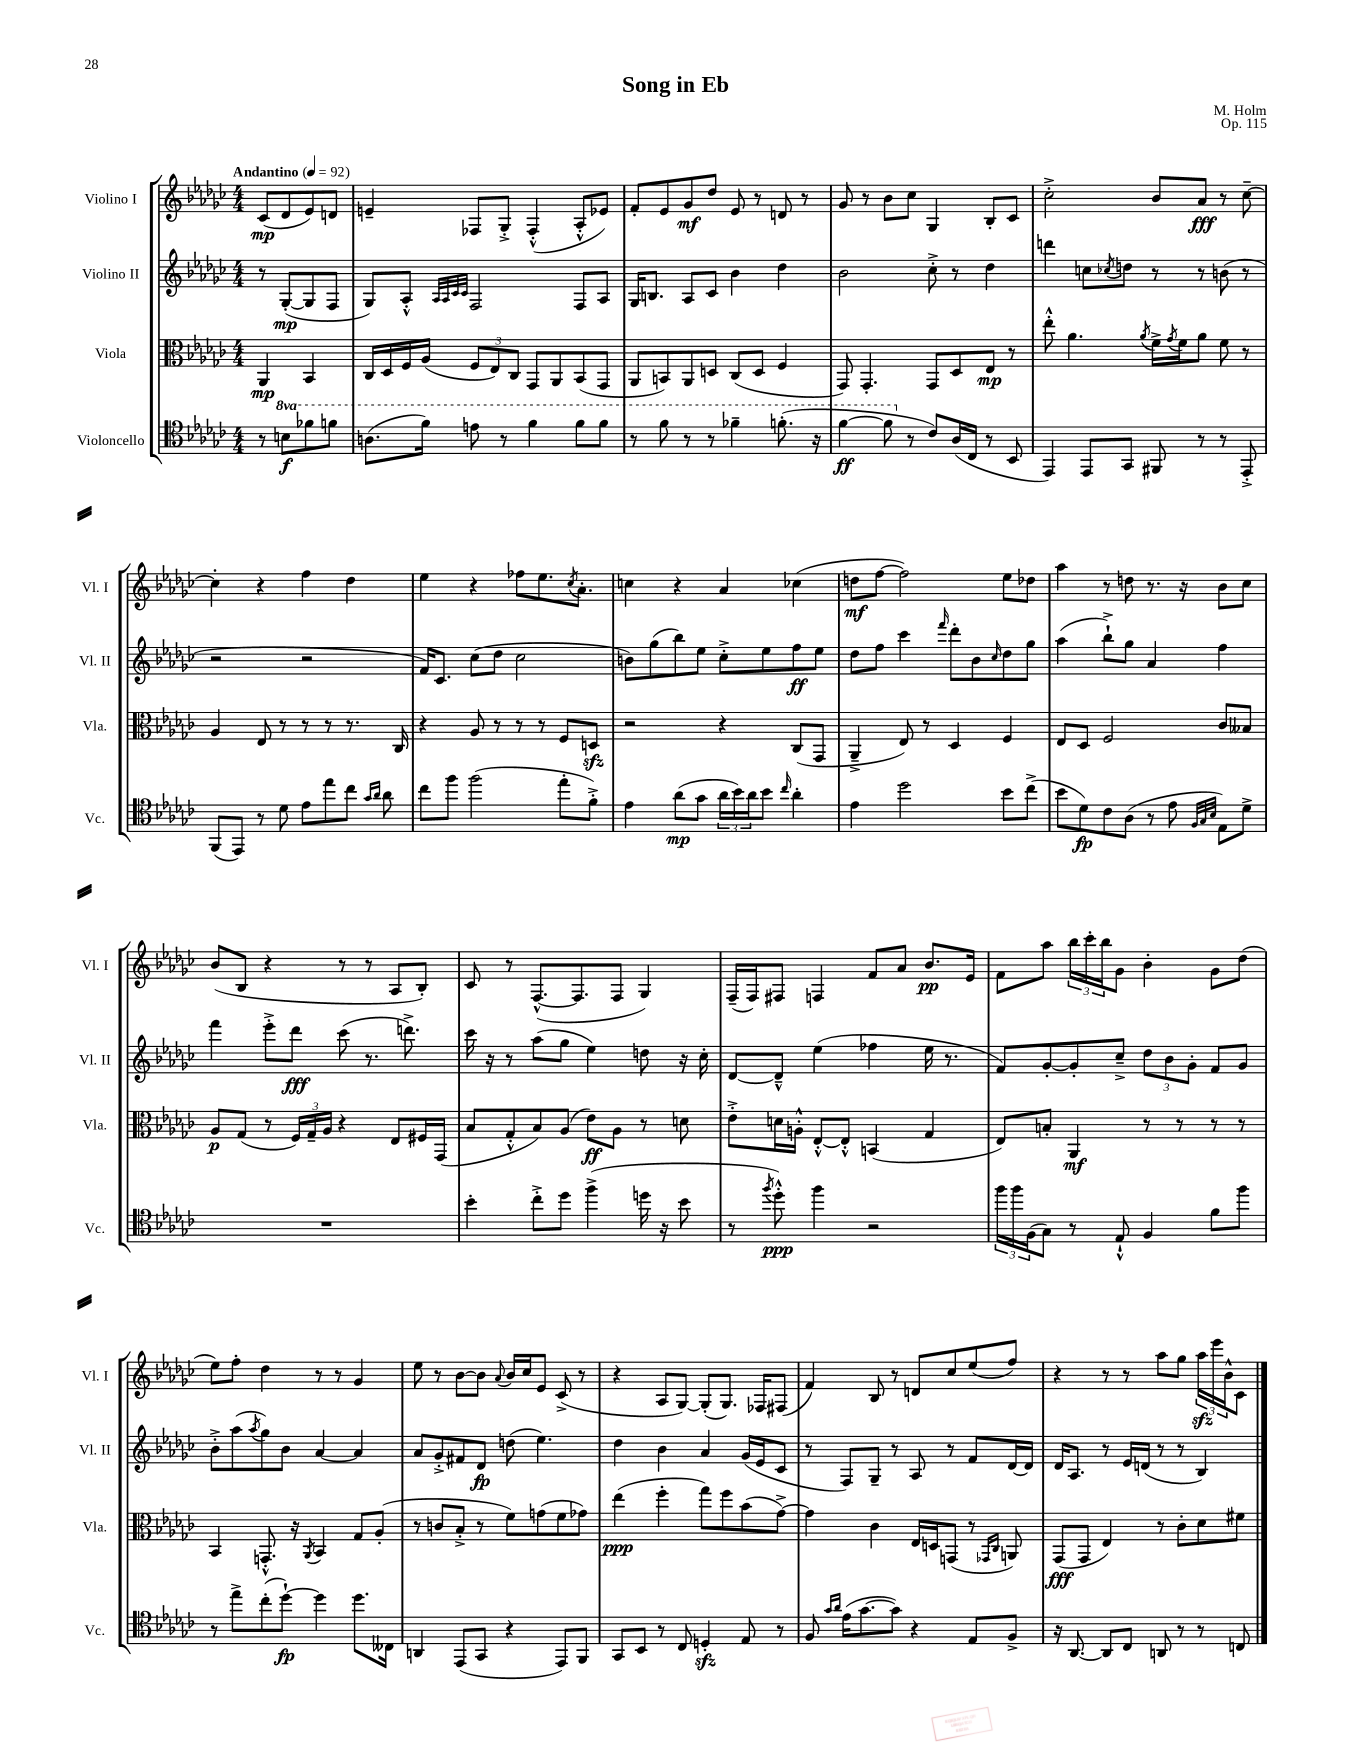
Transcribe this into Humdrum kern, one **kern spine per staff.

**kern	**dynam	**kern	**dynam	**kern	**dynam	**kern	**dynam
*part4	*part4	*part3	*part3	*part2	*part2	*part1	*part1
*staff4	*staff4	*staff3	*staff3	*staff2	*staff2	*staff1	*staff1
*I"Violoncello	*	*I"Viola	*	*I"Violino II	*	*I"Violino I	*
*I'Vc.	*	*I'Vla.	*	*I'Vl. II	*	*I'Vl. I	*
*clefC4	*	*clefC3	*	*clefG2	*	*clefG2	*
*k[b-e-a-d-g-c-]	*	*k[b-e-a-d-g-c-]	*	*k[b-e-a-d-g-c-]	*	*k[b-e-a-d-g-c-]	*
*M4/4	*	*M4/4	*	*M4/4	*	*M4/4	*
*MM92	*	*MM92	*	*MM92	*	*MM92	*
=	=	=	=	=	=	=	=
!	!	!	!	!	!	!LO:TX:a:B:t=Andantino	!
8r	.	4AA-/	mp	8r	.	(8c-/L	mp
*8va	*	*	*	*	*	*	*
8bn\L	f	.	.	([8G-'/L	mp	8d-/	.
8ff-X\	.	4BB-/	.	8G-/]	.	8e-/)	.
8ffn\J	.	.	.	8F/J	.	8dn/J	.
=1	=1	=1	=1	=1	=1	=1	=1
(8.an\L	.	16C-/LL	.	8G-/L)	.	4en~/	.
.	.	16D-/	.	.	.	.	.
.	.	16F/	.	8A-'^^/J	.	.	.
16ff\Jk)	.	(16A-/JJ	.	.	.	.	.
.	.	.	.	32qqA-/LLL	.	.	.
.	.	.	.	32qqA-/	.	.	.
.	.	.	.	32qqc-/	.	.	.
.	.	.	.	32qqc-/JJJ	.	.	.
8een\	.	12F/L	.	2F/	.	8F-X/L	.
.	.	12E-/)	.	.	.	.	.
8r	.	.	.	.	.	8G-'^/J	.
.	.	12C-/J	.	.	.	.	.
4ff\	.	8GG-/L	.	.	.	(4F-'^^/	.
.	.	8AA-/	.	.	.	.	.
8ff\L	.	(8BB-/	.	8F/L	.	8A-'^^/L	.
8ff\J	.	8GG-/J	.	8A-/J	.	8e-X/J)	.
=2	=2	=2	=2	=2	=2	=2	=2
8r	.	8AA-/L	.	16G-/KL	.	8f'/L	.
.	.	.	.	8.Bn/J	.	.	.
8ff\	.	8BBn/)	.	.	.	8e-/	.
8r	.	8AA-/	.	8A-/L	.	8g-/	mf
8r	.	8Dn/J	.	8c-/J	.	8dd-/J	.
4ff-X~\	.	(8C-/L	.	4b-\	.	8e-/	.
.	.	8D/J	.	.	.	8r	.
(8.ffn'\	.	4F/	.	4dd-\	.	8dn/	.
.	.	.	.	.	.	8r	.
16r	.	.	.	.	.	.	.
=3	=3	=3	=3	=3	=3	=3	=3
[4ff\	ff	8GG-/)	.	2b-\	.	8g-/	.
.	.	4.GG-'/	.	.	.	8r	.
8ff\]	.	.	.	.	.	8b-\L	.
*X8va	*	*	*	*	*	*	*
8r	.	.	.	.	.	8cc-\J	.
8c-/L)	.	8GG-/L	.	8cc-'^\	.	4G-/	.
(16A-/L	.	8D-/	.	8r	.	.	.
16C-/JJ	.	.	.	.	.	.	.
8r	.	8E-/J	mp	4dd-\	.	8B-'/L	.
8BB-/	.	8r	.	.	.	8c-/J	.
=4	=4	=4	=4	=4	=4	=4	=4
4EE-/)	.	8ee-'^^\	.	4dddn\	.	2cc-'^\	.
.	.	4.a-\	.	.	.	.	.
8EE-/L	.	.	.	8ccn\L	.	.	.
.	.	.	.	8qcc-X/	.	.	.
8GG-/J	.	.	.	8ddn\J	.	.	.
.	.	8qa-/	.	.	.	.	.
8FF#X/	.	16f^\LL	.	8r	.	8b-/L	.
.	.	8qg-/	.	.	.	.	.
.	.	16f\J	.	.	.	.	.
8r	.	8a-\J	.	8r	.	8a-/J	fff
8r	.	8f\	.	(8bn\	.	8r	.
8EE-'^/	.	8r	.	8r	.	[8cc-~\	.
!!LO:LB:g=z
=5	=5	=5	=5	=5	=5	=5	=5
(8FF/L	.	4A-/	.	2r	.	4cc-'\]	.
8EE-/J)	.	.	.	.	.	.	.
8r	.	8E-/	.	.	.	4r	.
8d-\	.	8r	.	.	.	.	.
8e-\L	.	8r	.	2r	.	4ff\	.
8ee-\	.	8r	.	.	.	.	.
8cc-\J	.	8.r	.	.	.	4dd-\	.
16qqg-/LL	.	.	.	.	.	.	.
16qqa-/JJ	.	.	.	.	.	.	.
8a-\	.	.	.	.	.	.	.
.	.	16C-/	.	.	.	.	.
=6	=6	=6	=6	=6	=6	=6	=6
8cc-\L	.	4r	.	16f/KL)	.	4ee-\	.
.	.	.	.	8.c-/J	.	.	.
8ff\J	.	.	.	.	.	.	.
(2ff\	.	8A-/	.	(8cc-\L	.	4r	.
.	.	8r	.	8dd-\J	.	.	.
.	.	8r	.	2cc-\	.	8ff-X\L	.
.	.	8r	.	.	.	8.ee-\	.
8ee-'\L	.	8F/L	.	.	.	.	.
.	.	.	.	.	.	8qcc-/	.
.	.	.	.	.	.	8.a-'\J	.
8f'^\J)	.	8Dnzz/J	.	.	.	.	.
=7	=7	=7	=7	=7	=7	=7	=7
4e-\	.	2r	.	8bn\L)	.	4ccn\	.
.	.	.	.	(8gg-\	.	.	.
(8a-\L	mp	.	.	8bb-\)	.	4r	.
8g-\J	.	.	.	8ee-\J	.	.	.
24a-\LL	.	4r	.	8cc-'^\L	.	4a-/	.
24b-\)	.	.	.	.	.	.	.
24a-\J	.	.	.	.	.	.	.
8b-\J	.	.	.	8ee-\	.	.	.
16qqcc-/	.	.	.	.	.	.	.
4a-'\	.	(8C-/L	.	8ff\	ff	(4cc-X\	.
.	.	8GG-/J	.	8ee-\J	.	.	.
=8	=8	=8	=8	=8	=8	=8	=8
4e-\	.	4AA-~^/	.	8dd-\L	.	8ddn\L	mf
.	.	.	.	8ff\J	.	[8ff\J	.
2dd-\	.	8E-/)	.	4ccc-\	.	2ff\])	.
.	.	8r	.	.	.	.	.
.	.	.	.	16qqfff/	.	.	.
.	.	4D-/	.	8ddd-'\L	.	.	.
.	.	.	.	8b-\	.	.	.
.	.	.	.	16qqcc-/	.	.	.
8b-\L	.	4F/	.	8dd-\	.	8ee-\L	.
(8cc-^\J	.	.	.	8gg-\J	.	8dd-X\J	.
=9	=9	=9	=9	=9	=9	=9	=9
8b-\L	.	8E-/L	.	(4aa-\	.	4aa-\	.
8d-\)	fp	8D-/J	.	.	.	.	.
8c-\	.	2F/	.	8bb-`^\L)	.	8r	.
(8A-\J	.	.	.	8gg-\J	.	8ddn\	.
8r	.	.	.	4a-/	.	8.r	.
8e-\	.	.	.	.	.	.	.
.	.	.	.	.	.	16r	.
32qqF/LLL	.	.	.	.	.	.	.
32qqG-/	.	.	.	.	.	.	.
32qqB-/JJJ	.	.	.	.	.	.	.
8E-\L)	.	8c-/L	.	4ff\	.	8b-\L	.
8d-^\J	.	8B--X/J	.	.	.	8cc-\J	.
!!LO:LB:g=z
=10	=10	=10	=10	=10	=10	=10	=10
1r	.	8A-/L	p	4fff\	.	(8b-/L	.
.	.	(8G-/J	.	.	.	8B-/J	.
.	.	8r	.	8eee-'^\L	.	4r	.
.	.	24F/LL)	.	8ddd-\J	fff	.	.
.	.	24G-~/	.	.	.	.	.
.	.	24A-/JJ	.	.	.	.	.
.	.	4r	.	(8ccc-\	.	8r	.
.	.	.	.	8.r	.	8r	.
.	.	8E-/L	.	.	.	8A-/L	.
.	.	.	.	8.dddn^\)	.	.	.
.	.	16F#X/L	.	.	.	8B-'/J)	.
.	.	(16GG-/JJ	.	.	.	.	.
=11	=11	=11	=11	=11	=11	=11	=11
4b-'\	.	8B-/L	.	16ccc-\	.	8c-/	.
.	.	.	.	16r	.	.	.
.	.	8G-'^^/	.	8r	.	8r	.
8cc-'^\L	.	8B-/)	.	(8aa-\L	.	([8.F^^/L	.
8dd-\J	.	(8A-/J	.	8gg-\J	.	.	.
.	.	.	.	.	.	8.F/]	.
(4ff^\	.	8e-\L)	ff	4ee-\)	.	.	.
.	.	8A-\J	.	.	.	8F/J	.
16ddn\	.	8r	.	8ddn\	.	4G-/)	.
16r	.	.	.	.	.	.	.
8b-\	.	8dn\	.	16r	.	.	.
.	.	.	.	16cc-'\	.	.	.
=12	=12	=12	=12	=12	=12	=12	=12
8r	.	8e-'^\L	.	[8d-/L	.	(16F~/LL	.
.	.	.	.	.	.	16F/J)	.
8qff/	.	.	.	.	.	.	.
8dd-'^^\)	ppp	16dn\L	.	8d-~^^/J]	.	8F#X/J	.
.	.	16An'^^\JJ	.	.	.	.	.
4ff\	.	[8E-'^^/L	.	(4ee-\	.	4Fn/	.
.	.	8E-'^^/J]	.	.	.	.	.
2r	.	(4BBn/	.	4ff-X\	.	8f/L	.
.	.	.	.	.	.	8a-/J	.
.	.	4G-/	.	16ee-\	.	8.b-/L	pp
.	.	.	.	8.r	.	.	.
.	.	.	.	.	.	16e-/Jk	.
=13	=13	=13	=13	=13	=13	=13	=13
24ff\LL	.	8E-/L)	.	8f/L)	.	8f\L	.
24ff\	.	.	.	.	.	.	.
(24F\J	.	.	.	.	.	.	.
8G-\J)	.	8Bn'/J	.	[8g-'/	.	8aa-\J	.
8r	.	4AA-/	mf	8g-'/]	.	24bb-\LL	.
.	.	.	.	.	.	24ccc-'\	.
.	.	.	.	.	.	24bb-\J	.
8E-`^^/	.	.	.	8cc-~^/J	.	8g-\J	.
4F/	.	8r	.	12dd-\L	.	4b-'\	.
.	.	.	.	12b-\	.	.	.
.	.	8r	.	.	.	.	.
.	.	.	.	12g-'\J	.	.	.
8f\L	.	8r	.	8f/L	.	8g-\L	.
8ff\J	.	8r	.	8g-/J	.	(8dd-\J	.
!!LO:LB:g=z
=14	=14	=14	=14	=14	=14	=14	=14
8r	.	4BB-/	.	8b-'^\L	.	8ee-\L)	.
8ee-^\L	.	.	.	(8aa-\	.	8ff'\J	.
.	.	.	.	8qaa-/	.	.	.
(8cc-'\	.	8.GGn'^^/	.	8gg-\)	.	4dd-\	.
[8dd-`\J)	fp	.	.	8b-\J	.	.	.
.	.	16r	.	.	.	.	.
.	.	8qAA-/	.	.	.	.	.
4dd-\]	.	4BB-/	.	[4a-/	.	8r	.
.	.	.	.	.	.	8r	.
8.dd-\L	.	8G-/L	.	4a-/]	.	4g-/	.
.	.	(8A-'/J	.	.	.	.	.
16C--X\Jk	.	.	.	.	.	.	.
=15	=15	=15	=15	=15	=15	=15	=15
4AAn/	.	8r	.	8a-/L	.	8ee-\	.
.	.	8cn/L	.	8g-'^/	.	8r	.
(8EE-/L	.	8B-'^/J	.	8f#X/	.	[8b-\L	.
8GG-/J	.	8r	.	8d-/J	fp	8b-\J]	.
.	.	.	.	.	.	8qqa-/	.
4r	.	8f\L)	.	(8ddn\	.	16b-/LL	.
.	.	.	.	.	.	16cc-/J	.
.	.	(8gn\	.	4.ee-\)	.	8e-/J	.
8EE-/L)	.	8f\	.	.	.	(8c-^/	.
8FF/J	.	8g-X\J)	.	.	.	8r	.
=16	=16	=16	=16	=16	=16	=16	=16
8GG-/L	.	(4ee-\	ppp	4dd-\	.	4r	.
8BB-/J	.	.	.	.	.	.	.
8r	.	4ff'\	.	4b-\	.	8A-/L	.
8C-/	.	.	.	.	.	[8G-/J)	.
4Dnzz'/	.	8gg-\L)	.	4a-/	.	(8G-'/L]	.
.	.	8ff\	.	.	.	8.G-/J)	.
8E-/	.	(8b-\	.	(16g-/LL	.	.	.
.	.	.	.	16e-/J	.	16F-X/KL	.
8r	.	[8g-^\J)	.	8c-/J	.	(8F#X/J	.
=17	=17	=17	=17	=17	=17	=17	=17
8F/	.	4g-\]	.	8r	.	4f/)	.
16qqg-/LL	.	.	.	.	.	.	.
16qqa-/JJ	.	.	.	.	.	.	.
(16e-\KL	.	.	.	8F/L)	.	.	.
[8.g-\	.	.	.	.	.	.	.
.	.	4c-\	.	8G-~/J	.	8B-/	.
8g-\J])	.	.	.	8r	.	8r	.
4r	.	16E-/LL	.	8A-/	.	8dn/L	.
.	.	16Dn/J	.	.	.	.	.
.	.	(8GGn/J	.	8r	.	8cc-/	.
8E-/L	.	8r	.	8f/L	.	(8ee-/	.
.	.	16qqGG-X/LL	.	.	.	.	.
.	.	16qqC-/JJ	.	.	.	.	.
8F^/J	.	8AAn/)	.	[16d-/L	.	8ff/J)	.
.	.	.	.	16d-/JJ]	.	.	.
=18	=18	=18	=18	=18	=18	=18	=18
16r	.	(8GG-/L	fff	16d-/KL	.	4r	.
[8.AA-/	.	.	.	8.A-/J	.	.	.
.	.	8GG-/J	.	.	.	.	.
8AA-/L]	.	4E-/)	.	8r	.	8r	.
8C-/J	.	.	.	16e-/LL	.	8r	.
.	.	.	.	(16dn/JJ	.	.	.
8AAn/	.	8r	.	8r	.	8aa-\L	.
8r	.	8c-'\L	.	8r	.	8gg-\J	.
8r	.	8d-\	.	4B-/)	.	24aa-zz\LL	.
.	.	.	.	.	.	24eee-\	.
.	.	.	.	.	.	24b-^^\J	.
8Cn/	.	8f#X\J	.	.	.	8c-\J	.
==	==	==	==	==	==	==	==
*-	*-	*-	*-	*-	*-	*-	*-
